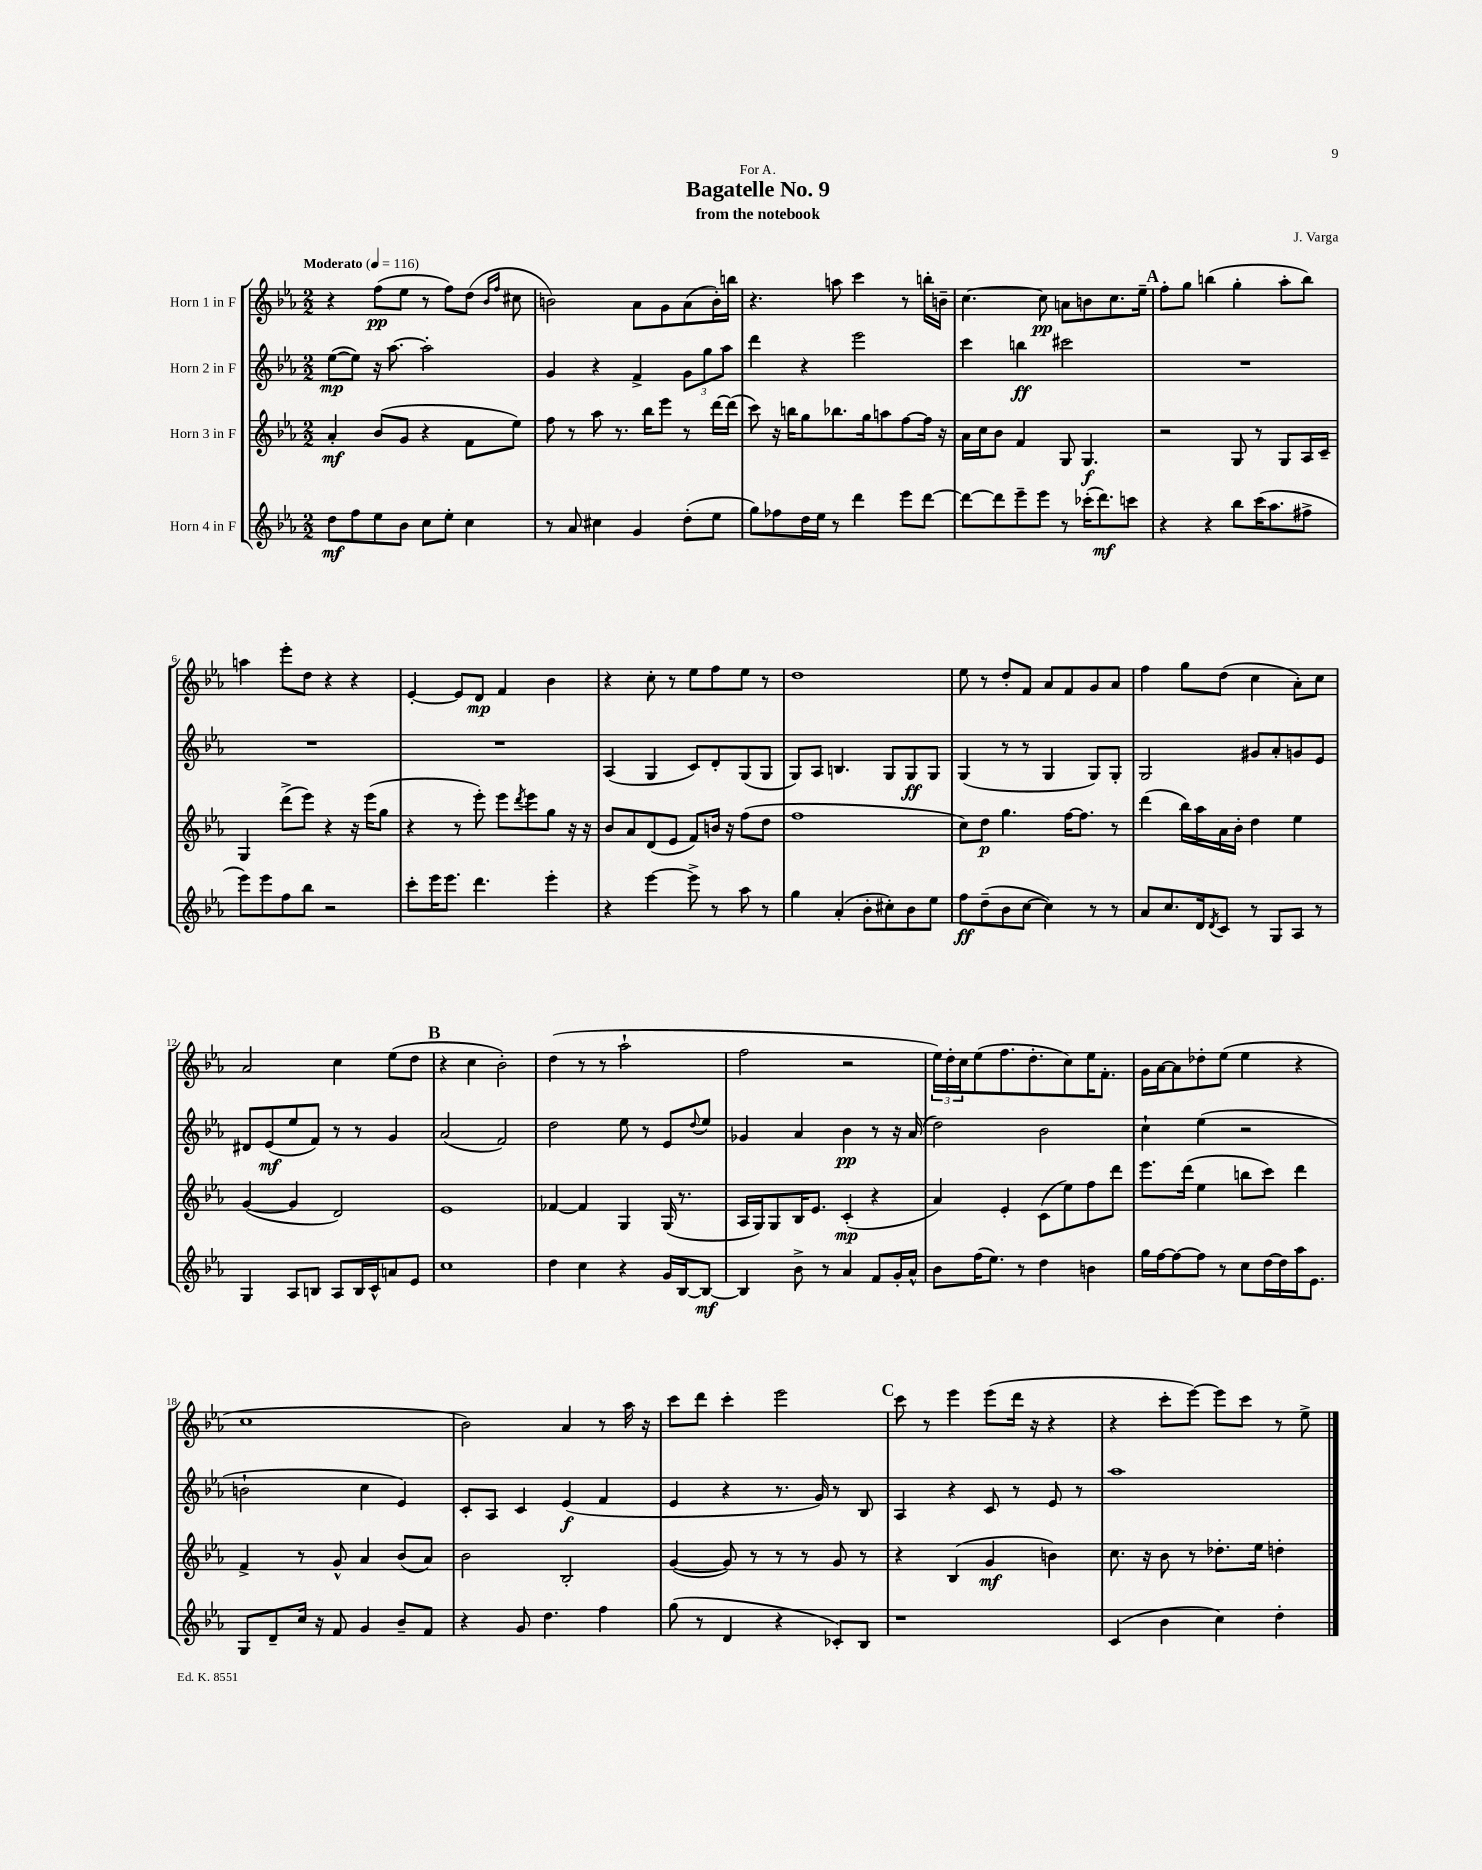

**kern	**dynam	**kern	**dynam	**kern	**dynam	**kern	**dynam
*part4	*part4	*part3	*part3	*part2	*part2	*part1	*part1
*staff4	*staff4	*staff3	*staff3	*staff2	*staff2	*staff1	*staff1
*I"Horn 4 in F	*	*I"Horn 3 in F	*	*I"Horn 2 in F	*	*I"Horn 1 in F	*
*clefG2	*	*clefG2	*	*clefG2	*	*clefG2	*
*k[b-e-a-]	*	*k[b-e-a-]	*	*k[b-e-a-]	*	*k[b-e-a-]	*
*M2/2	*	*M2/2	*	*M2/2	*	*M2/2	*
*MM116	*	*MM116	*	*MM116	*	*MM116	*
=1	=1	=1	=1	=1	=1	=1	=1
!	!	!	!	!	!	!LO:TX:a:B:t=Moderato	!
8dd\L	mf	4a-'/	mf	([8ee-\L	mp	4r	.
8ff\	.	.	.	8ee-\J])	.	.	.
8ee-\	.	(8b-/L	.	16r	.	(8ff\L	pp
.	.	.	.	[8.aa-\	.	.	.
8b-\J	.	8g/J	.	.	.	8ee-\J	.
8cc\L	.	4r	.	2aa-'\]	.	8r	.
8ee-'\J	.	.	.	.	.	8ff\L)	.
4cc\	.	8f\L	.	.	.	(8dd\J	.
.	.	.	.	.	.	16qqb-/LL	.
.	.	.	.	.	.	16qqff/JJ	.
.	.	8ee-\J)	.	.	.	8cc#X\	.
=2	=2	=2	=2	=2	=2	=2	=2
8r	.	8ff\	.	4g/	.	2bn\)	.
8a-/	.	8r	.	.	.	.	.
4cc#X\	.	8aa-\	.	4r	.	.	.
.	.	8.r	.	.	.	.	.
4g/	.	.	.	4f^/	.	8a-\L	.
.	.	16bb-\KL	.	.	.	.	.
.	.	8eee-\J	.	.	.	8g\	.
(8dd'\L	.	8r	.	12g\L	.	(8a-\	.
.	.	.	.	12gg\	.	.	.
8ee-\J	.	[16ddd\LL	.	.	.	16b'\L)	.
.	.	.	.	12aa-\J	.	.	.
.	.	(16ddd\JJ]	.	.	.	16bbn\JJ	.
=3	=3	=3	=3	=3	=3	=3	=3
8gg\L)	.	8ccc\)	.	4ddd\	.	4.r	.
8ff-X\	.	16r	.	.	.	.	.
.	.	16bbn\KL	.	.	.	.	.
16dd\L	.	8gg\	.	4r	.	.	.
16ee-\JJ	.	.	.	.	.	.	.
8r	.	8.bb-X\	.	.	.	8aan\	.
4ddd\	.	.	.	2eee-\	.	4ccc\	.
.	.	16gg\k	.	.	.	.	.
.	.	8aan\	.	.	.	.	.
8eee-\L	.	[8ff\	.	.	.	8r	.
[8ddd\J	.	16ff\Jk]	.	.	.	16bbn'\LL	.
.	.	16r	.	.	.	16bn~\JJ	.
=4	=4	=4	=4	=4	=4	=4	=4
8ddd\L_	.	16a-\LL	.	4ccc\	.	[4.cc\	.
.	.	16cc\J	.	.	.	.	.
8ddd\]	.	8b-\J	.	.	.	.	.
8eee-~\	.	4f/	.	4bbn\	ff	.	.
8eee-\J	.	.	.	.	.	8cc\]	pp
8r	.	8G/	.	2ccc#X\	.	8an\L	.
(16ccc-X'\KL	.	4.G/	f	.	.	8bn\	.
8.ddd\)	mf	.	.	.	.	.	.
.	.	.	.	.	.	8.cc\	.
8cccn\J	.	.	.	.	.	.	.
.	.	.	.	.	.	16ee-~\Jk	.
!!LO:REH:place=s1:t=A
=5	=5	=5	=5	=5	=5	=5	=5
4r	.	2r	.	1r	.	8ff'\L	.
.	.	.	.	.	.	8gg\J	.
4r	.	.	.	.	.	(4bbn\	.
8bb-\L	.	8G/	.	.	.	4gg'\	.
(16ccc\K	.	8r	.	.	.	.	.
8.aa-\	.	.	.	.	.	.	.
.	.	8G/L	.	.	.	8aa-'\L	.
8ff#X^\J	.	16A-/L	.	.	.	8bb\J)	.
.	.	16c~/JJ	.	.	.	.	.
!!LO:LB:g=z
=6	=6	=6	=6	=6	=6	=6	=6
8eee-\L)	.	4G/	.	1r	.	4aan\	.
8eee-\	.	.	.	.	.	.	.
8ff\	.	(8ddd^\L	.	.	.	8eee-'\L	.
8bb-\J	.	8eee-\J)	.	.	.	8dd\J	.
2r	.	4r	.	.	.	4r	.
.	.	16r	.	.	.	4r	.
.	.	(16eee-\KL	.	.	.	.	.
.	.	8gg\J	.	.	.	.	.
=7	=7	=7	=7	=7	=7	=7	=7
8ccc'\L	.	4r	.	1r	.	[4e-'/	.
16eee-\K	.	.	.	.	.	.	.
8.eee-\J	.	.	.	.	.	.	.
.	.	8r	.	.	.	8e-/L]	.
4.ddd\	.	8eee-'\)	.	.	.	8d/J	mp
.	.	8eee-\L	.	.	.	4f/	.
.	.	8qddd/	.	.	.	.	.
.	.	8eee-\	.	.	.	.	.
4eee-'\	.	8gg\J	.	.	.	4b-\	.
.	.	16r	.	.	.	.	.
.	.	16r	.	.	.	.	.
=8	=8	=8	=8	=8	=8	=8	=8
4r	.	8b-/L	.	(4A-/	.	4r	.
.	.	8a-/	.	.	.	.	.
[4eee-\	.	(8d/	.	4G/	.	8cc'\	.
.	.	8e-/J	.	.	.	8r	.
8eee-^\]	.	8f/L)	.	8c/L)	.	8ee-\L	.
8r	.	16bn/Jk	.	8d'/	.	8ff\	.
.	.	16r	.	.	.	.	.
8aa-\	.	(8ff\L	.	(8G/	.	8ee-\J	.
8r	.	8dd\J	.	8G/J	.	8r	.
=9	=9	=9	=9	=9	=9	=9	=9
4gg\	.	1ff	.	8G/L)	.	1dd	.
.	.	.	.	8A-/J	.	.	.
(4a-'/	.	.	.	4.Bn/	.	.	.
8b-'\L	.	.	.	.	.	.	.
8cc#X'\)	.	.	.	8G/L	.	.	.
8b-\	.	.	.	8G/	ff	.	.
8ee-\J	.	.	.	8G/J	.	.	.
=10	=10	=10	=10	=10	=10	=10	=10
8ff\L	ff	8cc\L)	.	(4G/	.	8ee-\	.
(8dd~\	.	8dd\J	p	.	.	8r	.
8b-\	.	4.gg\	.	8r	.	8dd'/L	.
[8cc\J	.	.	.	8r	.	8f/J	.
4cc\])	.	.	.	4G/	.	8a-/L	.
.	.	[16ff\KL	.	.	.	8f/	.
.	.	8.ff\J]	.	.	.	.	.
8r	.	.	.	8G/L)	.	8g/	.
8r	.	8r	.	8G'/J	.	8a-/J	.
=11	=11	=11	=11	=11	=11	=11	=11
8a-/L	.	(4ddd\	.	2G/	.	4ff\	.
8.cc/	.	.	.	.	.	.	.
.	.	16bb-\LL)	.	.	.	8gg\L	.
16d/k	.	16aa-\	.	.	.	.	.
8qd/	.	.	.	.	.	.	.
8c/J	.	16a-\	.	.	.	(8dd\J	.
.	.	16b-'\JJ	.	.	.	.	.
8r	.	4dd\	.	8g#X/L	.	4cc\	.
8G/L	.	.	.	8a-'/	.	.	.
8A-/J	.	4ee-\	.	8gn/	.	8a-'\L)	.
8r	.	.	.	8e-/J	.	8cc\J	.
!!LO:LB:g=z
=12	=12	=12	=12	=12	=12	=12	=12
4G/	.	([4g/	.	8d#X/L	.	2a-/	.
.	.	.	.	(8e-/	mf	.	.
8A-/L	.	4g/]	.	8ee-/	.	.	.
8Bn/J	.	.	.	8f/J)	.	.	.
8A-/L	.	2d/)	.	8r	.	4cc\	.
16B/L	.	.	.	8r	.	.	.
16c^^/J	.	.	.	.	.	.	.
8an/	.	.	.	4g/	.	(8ee-\L	.
8e-/J	.	.	.	.	.	8dd\J	.
!!LO:REH:place=s1:t=B
=13	=13	=13	=13	=13	=13	=13	=13
1cc	.	1e-	.	(2a-/	.	4r	.
.	.	.	.	.	.	4cc\	.
.	.	.	.	2f/)	.	2b-'\)	.
=14	=14	=14	=14	=14	=14	=14	=14
4dd\	.	[4f-X/	.	2dd\	.	(4dd\	.
4cc\	.	4f-/]	.	.	.	8r	.
.	.	.	.	.	.	8r	.
4r	.	4G/	.	8ee-\	.	2aa-`\	.
.	.	.	.	8r	.	.	.
16g/LL	.	(16G/	.	8e-/L	.	.	.
[16B-/J	.	8.r	.	.	.	.	.
.	.	.	.	8qqdd/	.	.	.
8B-/J_	mf	.	.	8ee-/J	.	.	.
=15	=15	=15	=15	=15	=15	=15	=15
4B-/]	.	16A-/LL	.	4g-X/	.	2ff\	.
.	.	16G/J)	.	.	.	.	.
.	.	8G/	.	.	.	.	.
8b-^\	.	16B-/K	.	4a-/	.	.	.
.	.	8.e-/J	.	.	.	.	.
8r	.	.	.	.	.	.	.
4a-/	.	(4c'/	mp	4b-\	pp	2r	.
8f/L	.	4r	.	8r	.	.	.
16g'/L	.	.	.	16r	.	.	.
16a-^^/JJ	.	.	.	(16a-/	.	.	.
=16	=16	=16	=16	=16	=16	=16	=16
8b-\L	.	4a-/)	.	2dd\)	.	24ee-\LL)	.
.	.	.	.	.	.	24dd'\	.
.	.	.	.	.	.	24cc\J	.
(16ff\K	.	.	.	.	.	(8ee-\	.
8.ee-\J)	.	.	.	.	.	.	.
.	.	4e-'/	.	.	.	8.ff\	.
8r	.	.	.	.	.	.	.
.	.	.	.	.	.	8.dd'\	.
4dd\	.	(8c\L	.	2b-\	.	.	.
.	.	8ee-\)	.	.	.	8cc\)	.
4bn\	.	8ff\	.	.	.	16ee-\K	.
.	.	.	.	.	.	8.f'\J	.
.	.	8ddd\J	.	.	.	.	.
=17	=17	=17	=17	=17	=17	=17	=17
16gg\LL	.	8.eee-\L	.	4cc`\	.	16g\LL	.
[16ff\J	.	.	.	.	.	[16a-\J	.
8ff\_	.	.	.	.	.	8a-\]	.
.	.	(16ddd\Jk	.	.	.	.	.
8ff\J]	.	4ee-\	.	(4ee-\	.	8dd-X'\	.
8r	.	.	.	.	.	(8ee-\J	.
8cc\L	.	8bbn\L	.	2r	.	4ee-\	.
[16dd\L	.	8ccc\J)	.	.	.	.	.
16dd\]	.	.	.	.	.	.	.
16aa-\J	.	4ddd\	.	.	.	4r	.
8.e-\J	.	.	.	.	.	.	.
!!LO:LB:g=z
=18	=18	=18	=18	=18	=18	=18	=18
8G/L	.	4f^/	.	2bn`\	.	1cc	.
8d~/	.	.	.	.	.	.	.
16cc/Jk	.	8r	.	.	.	.	.
16r	.	.	.	.	.	.	.
8f/	.	8g^^/	.	.	.	.	.
4g/	.	4a-/	.	4cc\	.	.	.
8b-~/L	.	(8b-/L	.	4e-/)	.	.	.
8f/J	.	8a-/J)	.	.	.	.	.
=19	=19	=19	=19	=19	=19	=19	=19
4r	.	2b-\	.	8c'/L	.	2b-\)	.
.	.	.	.	8A-/J	.	.	.
8g/	.	.	.	4c/	.	.	.
4.dd\	.	.	.	.	.	.	.
.	.	2B-'/	.	(4e-/	f	4a-/	.
4ff\	.	.	.	4f/	.	8r	.
.	.	.	.	.	.	16aa-\	.
.	.	.	.	.	.	16r	.
=20	=20	=20	=20	=20	=20	=20	=20
(8gg\	.	([4g/	.	4e-/	.	8ccc\L	.
8r	.	.	.	.	.	8ddd\J	.
4d/	.	8g/])	.	4r	.	4ccc'\	.
.	.	8r	.	.	.	.	.
4r	.	8r	.	8.r	.	2eee-\	.
.	.	8r	.	.	.	.	.
.	.	.	.	16g/)	.	.	.
8c-X'/L)	.	8g/	.	8r	.	.	.
8B-/J	.	8r	.	8B-/	.	.	.
!!LO:REH:place=s1:t=C
=21	=21	=21	=21	=21	=21	=21	=21
1r	.	4r	.	4A-/	.	8ccc\	.
.	.	.	.	.	.	8r	.
.	.	(4B-/	.	4r	.	4eee-\	.
.	.	4g/	mf	8c/	.	(8eee-\L	.
.	.	.	.	8r	.	16ddd\Jk	.
.	.	.	.	.	.	16r	.
.	.	4bn\)	.	8e-/	.	4r	.
.	.	.	.	8r	.	.	.
=22	=22	=22	=22	=22	=22	=22	=22
(4c/	.	8.cc\	.	1aa-	.	4r	.
.	.	16r	.	.	.	.	.
4b-\	.	8b-\	.	.	.	8ccc'\L	.
.	.	8r	.	.	.	[8eee-\J)	.
4cc\)	.	8.dd-X'\L	.	.	.	8eee-\L]	.
.	.	.	.	.	.	8ccc\J	.
.	.	16ee-\Jk	.	.	.	.	.
4dd'\	.	4ddn'\	.	.	.	8r	.
.	.	.	.	.	.	8ee-^\	.
==	==	==	==	==	==	==	==
*-	*-	*-	*-	*-	*-	*-	*-
